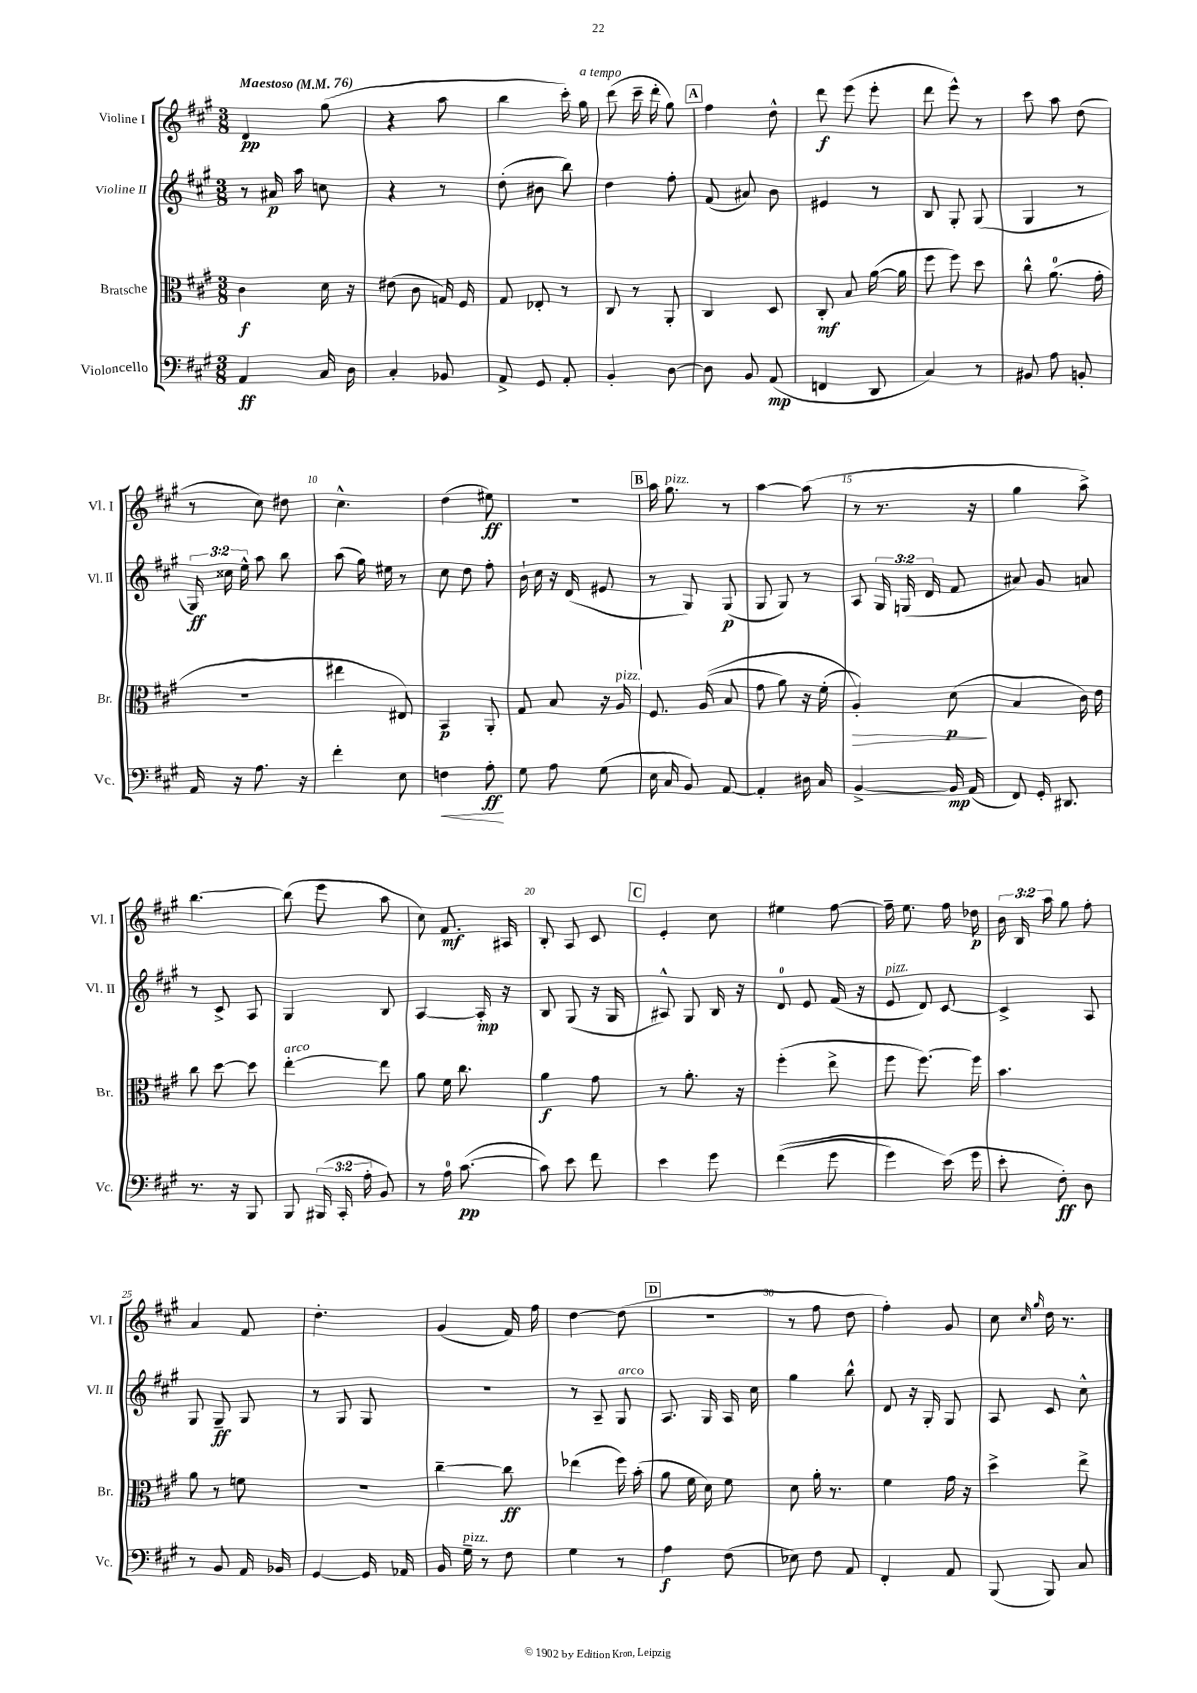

**kern	**dynam	**kern	**dynam	**kern	**dynam	**kern	**dynam
*part4	*part4	*part3	*part3	*part2	*part2	*part1	*part1
*staff4	*staff4	*staff3	*staff3	*staff2	*staff2	*staff1	*staff1
*I"Violoncello	*	*I"Bratsche	*	*I"Violine II	*	*I"Violine I	*
*I'Vc.	*	*I'Br.	*	*I'Vl. II	*	*I'Vl. I	*
*clefF4	*	*clefC3	*	*clefG2	*	*clefG2	*
*k[f#c#g#]	*	*k[f#c#g#]	*	*k[f#c#g#]	*	*k[f#c#g#]	*
*M3/8	*	*M3/8	*	*M3/8	*	*M3/8	*
*MM76	*	*MM76	*	*MM76	*	*MM76	*
=1	=1	=1	=1	=1	=1	=1	=1
!	!	!	!	!	!	!LO:TX:a:B:t=Maestoso	!
4AA/	ff	4c#\	f	8r	.	4d/	pp
.	.	.	.	16a#X/	p	.	.
.	.	.	.	16aa\	.	.	.
16C#/	.	16d\	.	8ccn\	.	(8gg#\	.
16D\	.	16r	.	.	.	.	.
=2	=2	=2	=2	=2	=2	=2	=2
4C#'/	.	(8e#X\	.	4r	.	4r	.
.	.	8c#\	.	.	.	.	.
8BB-X/	.	16Gn/)	.	8r	.	8aa\	.
.	.	16F#/	.	.	.	.	.
=3	=3	=3	=3	=3	=3	=3	=3
8AA^/	.	8G#/	.	(8dd'\	.	4bb\	.
8GG#/	.	8E-X'/	.	8b#X\	.	.	.
8AA'/	.	8r	.	8bb\)	.	16ccc#'\)	.
!	!	!	!	!	!	!LO:TX:a:i:t=a tempo	!
.	.	.	.	.	.	16gg#\	.
=4	=4	=4	=4	=4	=4	=4	=4
4BB'/	.	8C#/	.	4dd\	.	(8ddd\	.
.	.	8r	.	.	.	16ccc#~\	.
.	.	.	.	.	.	16ddd'\	.
[8D\	.	8AA'/	.	8ff#'\	.	8gg#\)	.
!!LO:REH:place=s1:t=A
=5	=5	=5	=5	=5	=5	=5	=5
8D\]	.	4C#/	.	(8f#/	.	4ff#\	.
8BB/	.	.	.	8a#X/)	.	.	.
(8AA/	mp	8D/	.	8b\	.	8dd^^\	.
=6	=6	=6	=6	=6	=6	=6	=6
4FFn/	.	8C#'/	mf	4e#X/	.	8ddd\	f
.	.	8B/	.	.	.	(8eee\	.
8DD/	.	([16a\	.	8r	.	8eee'\	.
.	.	16a\]	.	.	.	.	.
=7	=7	=7	=7	=7	=7	=7	=7
4C#/)	.	8ff#\	.	8B/	.	8ddd\	.
.	.	8ff#\)	.	8G#'/	.	8eee^^\)	.
8r	.	8dd\	.	(8G#/	.	8r	.
=8	=8	=8	=8	=8	=8	=8	=8
8BB#X/	.	8cc#^^\	.	4G#/	.	8ccc#\	.
8A\	.	(8.a\	.	.	.	8aa\	.
8BBn'/	.	.	.	8r	.	(8dd\	.
.	.	16g#'\	.	.	.	.	.
!!LO:LB:g=z
=9	=9	=9	=9	=9	=9	=9	=9
16AA/	.	4.r	.	24G#/)	ff	8r	.
.	.	.	.	24cc##X\	.	.	.
16r	.	.	.	.	.	.	.
.	.	.	.	24ee^^\	.	.	.
8.A\	.	.	.	8aa\	.	8cc#\)	.
.	.	.	.	8bb\	.	8dd#X\	.
16r	.	.	.	.	.	.	.
=10	=10	=10	=10	=10	=10	=10	=10
4f#'\	.	4ee#X\	.	(8aa\	.	4.cc#^^\	.
.	.	.	.	16gg#\)	.	.	.
.	.	.	.	16ee#X\	.	.	.
8E\	.	8E#X/)	.	8r	.	.	.
=11	=11	=11	=11	=11	=11	=11	=11
!	!LO:HP:b	!	!	!	!	!	!
4Fn\	<	4BB/	p	8cc#\	.	(4dd\	.
.	.	.	.	8dd\	.	.	.
8A'\	ff	8AA'/	.	8ff#'\	.	8ee#X\)	ff
.	[	.	.	.	.	.	.
=12	=12	=12	=12	=12	=12	=12	=12
8G#\	.	8G#/	.	16b`\	.	4.r	.
.	.	.	.	16cc#\	.	.	.
8A\	.	8B/	.	16r	.	.	.
.	.	.	.	(16d/	.	.	.
(8G#\	.	16r	.	8e#X/	.	.	.
!	!	!LO:TX:a:i:t=pizz.	!	!	!	!	!
.	.	16A/	.	.	.	.	.
!!LO:REH:place=s1:t=B
=13	=13	=13	=13	=13	=13	=13	=13
16E\	.	8.F#/	.	8r	.	16aa\	.
!	!	!	!	!	!	!LO:TX:a:i:t=pizz.	!
16C#/	.	.	.	.	.	8.gg#\	.
8BB/)	.	.	.	8G#/)	.	.	.
.	.	((16A/	.	.	.	.	.
[8AA/	.	8B/	.	(8G#/	p	8r	.
=14	=14	=14	=14	=14	=14	=14	=14
4AA'/]	.	8g#\	.	8G#/	.	[4aa\	.
.	.	8a\)	.	8G#/)	.	.	.
16D#X\	.	16r	.	8r	.	(8aa\]	.
16C#/	.	(16f#'\	.	.	.	.	.
=15	=15	=15	=15	=15	=15	=15	=15
!	!	!	!LO:HP:b	!	!	!	!
[4BB^/	.	4A'/))	>	8A/	.	8r	.
.	.	.	.	24G#/	.	8.r	.
.	.	.	.	(24Gn/	.	.	.
.	.	.	.	24d/	.	.	.
16BB/]	mp	(8d\	p	8f#/	.	.	.
(16AA/	.	.	.	.	.	16r	.
.	.	.	]	.	.	.	.
=16	=16	=16	=16	=16	=16	=16	=16
8FF#/)	.	4B/	.	8a#X/)	.	4gg#\	.
16GG#'/	.	.	.	8g#/	.	.	.
8.DD#X/	.	.	.	.	.	.	.
.	.	16c#\)	.	8an/	.	8aa^\)	.
.	.	16e\	.	.	.	.	.
!!LO:LB:g=z
=17	=17	=17	=17	=17	=17	=17	=17
8.r	.	8cc#\	.	8r	.	[4.bb\	.
.	.	[8dd\	.	8c#^/	.	.	.
16r	.	.	.	.	.	.	.
8BBB/	.	8dd\]	.	8A/	.	.	.
=18	=18	=18	=18	=18	=18	=18	=18
!	!	!LO:TX:a:i:t=arco	!	!	!	!	!
8BBB/	.	[4ee'\	.	4G#/	.	(8bb\]	.
(24BBB#X/	.	.	.	.	.	8eee\	.
24CC#'/	.	.	.	.	.	.	.
24A'\	.	.	.	.	.	.	.
8BB/)	.	8ee\]	.	8B/	.	8aa\	.
=19	=19	=19	=19	=19	=19	=19	=19
8r	.	8a\	.	[4A/	.	8cc#\)	.
16A\	.	16f#\	.	.	.	8.f#/	mf
([8.c#\	pp	8.cc#\	.	.	.	.	.
.	.	.	.	16A'/]	mp	.	.
.	.	.	.	16r	.	16A#X/	.
=20	=20	=20	=20	=20	=20	=20	=20
8c#\])	.	4a\	f	8B/	.	8B'/	.
8e\	.	.	.	(8G#/	.	8A/	.
8f#\	.	8g#\	.	16r	.	8c#/	.
.	.	.	.	16G#/	.	.	.
!!LO:REH:place=s1:t=C
=21	=21	=21	=21	=21	=21	=21	=21
4e\	.	8r	.	8A#X^^/)	.	4e'/	.
.	.	8.a'\	.	8G#/	.	.	.
8g#\	.	.	.	16B/	.	8cc#\	.
.	.	16r	.	16r	.	.	.
=22	=22	=22	=22	=22	=22	=22	=22
((4f#\	.	(4ff#'\	.	8d/	.	4ee#X\	.
.	.	.	.	8e/	.	.	.
8g#\	.	8ee^\	.	(16f#/	.	[8ff#\	.
.	.	.	.	16r	.	.	.
=23	=23	=23	=23	=23	=23	=23	=23
!	!	!	!	!LO:TX:a:i:t=pizz.	!	!	!
4g#\)	.	8ff#\	.	8e/	.	16ff#~\]	.
.	.	.	.	.	.	8.ee\	.
.	.	[8.ff#\)	.	8d/)	.	.	.
(16e\)	.	.	.	[8c#/	.	16ff#\	.
16g#\	.	16ff#\]	.	.	.	16dd-X\	p
=24	=24	=24	=24	=24	=24	=24	=24
8e'\	.	4.b\	.	4c#^/]	.	24b\	.
.	.	.	.	.	.	24B/	.
.	.	.	.	.	.	24aa\	.
8F#'\)	ff	.	.	.	.	8gg#\	.
8D\	.	.	.	8A/	.	8ff#'\	.
!!LO:LB:g=z
=25	=25	=25	=25	=25	=25	=25	=25
8r	.	8a\	.	8G#/	.	4a/	.
8BB/	.	8r	.	8G#~/	ff	.	.
16AA/	.	8fn\	.	8G#/	.	8f#/	.
16BB-X/	.	.	.	.	.	.	.
=26	=26	=26	=26	=26	=26	=26	=26
[4GG#/	.	4.r	.	8r	.	4.dd'\	.
.	.	.	.	8G#/	.	.	.
16GG#/]	.	.	.	8G#/	.	.	.
16AA-X/	.	.	.	.	.	.	.
=27	=27	=27	=27	=27	=27	=27	=27
16BB/	.	[4cc#~\	.	4.r	.	(4g#/	.
!LO:TX:a:i:t=pizz.	!	!	!	!	!	!	!
16G#~\	.	.	.	.	.	.	.
8r	.	.	.	.	.	.	.
8F#\	.	8cc#\]	ff	.	.	16f#/)	.
.	.	.	.	.	.	16ff#\	.
=28	=28	=28	=28	=28	=28	=28	=28
4G#\	.	(4ee-X\	.	8r	.	[4dd\	.
.	.	.	.	8A~/	.	.	.
!	!	!	!	!LO:TX:a:i:t=arco	!	!	!
8r	.	16ff#\)	.	8G#/	.	(8dd\]	.
.	.	(16b'\	.	.	.	.	.
!!LO:REH:place=s1:t=D
=29	=29	=29	=29	=29	=29	=29	=29
4A\	f	8a\	.	8.A/	.	4.r	.
.	.	16f#\	.	.	.	.	.
.	.	16d\)	.	16G#/	.	.	.
(8F#\	.	8f#\	.	16A/	.	.	.
.	.	.	.	16cc#\	.	.	.
=30	=30	=30	=30	=30	=30	=30	=30
8E-X\)	.	8d\	.	4gg#\	.	8r	.
8F#\	.	16a'\	.	.	.	8ff#\	.
.	.	8.r	.	.	.	.	.
8AA/	.	.	.	8bb^^\	.	8dd\	.
=31	=31	=31	=31	=31	=31	=31	=31
4FF#'/	.	4f#\	.	8d/	.	4ff#'\)	.
.	.	.	.	16r	.	.	.
.	.	.	.	16G#'/	.	.	.
8AA/	.	16g#\	.	8G#/	.	8g#/	.
.	.	16r	.	.	.	.	.
=32	=32	=32	=32	=32	=32	=32	=32
(8BBB/	.	4dd^\	.	8A/	.	8cc#\	.
.	.	.	.	.	.	16qqcc#/	.
.	.	.	.	.	.	16qqgg#/	.
8BBB/)	.	.	.	8c#/	.	16dd\	.
.	.	.	.	.	.	8.r	.
8C#/	.	8ee^\	.	8cc#^^\	.	.	.
==	==	==	==	==	==	==	==
*-	*-	*-	*-	*-	*-	*-	*-
